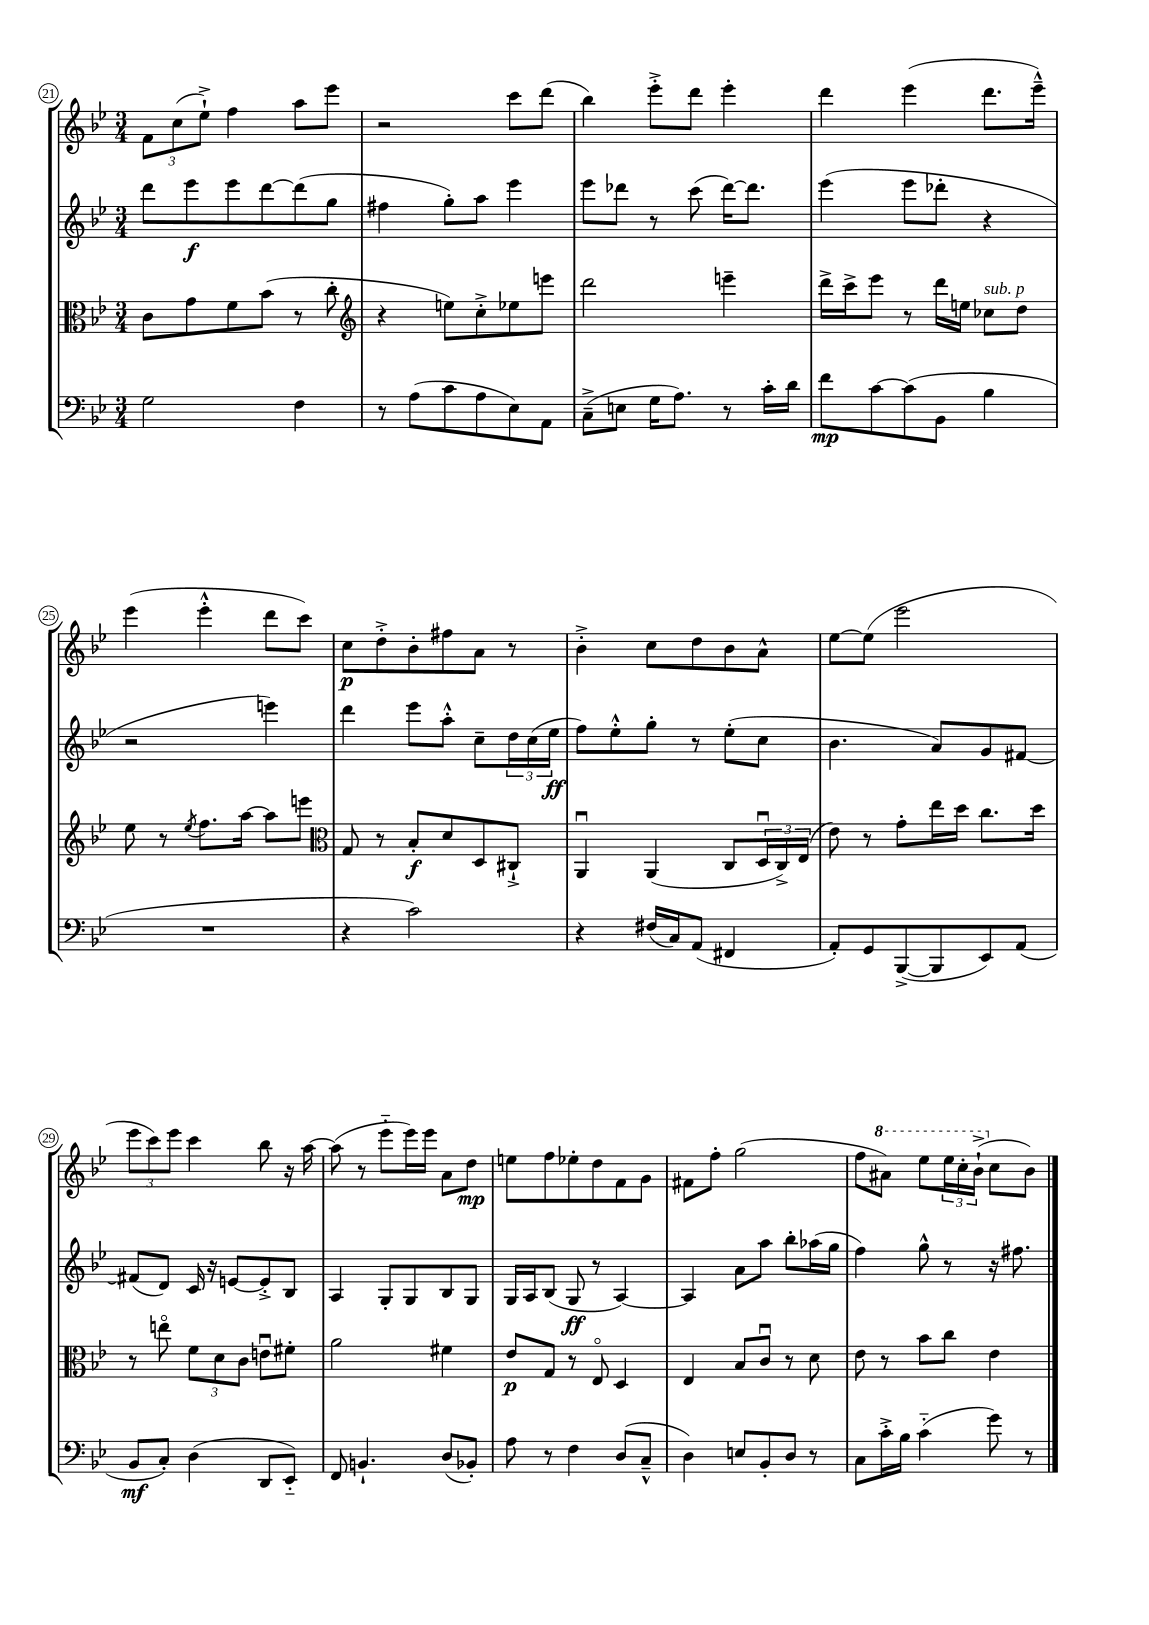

**kern	**dynam	**kern	**dynam	**kern	**dynam	**kern	**dynam
*part4	*part4	*part3	*part3	*part2	*part2	*part1	*part1
*staff4	*staff4	*staff3	*staff3	*staff2	*staff2	*staff1	*staff1
*clefF4	*	*clefC3	*	*clefG2	*	*clefG2	*
*k[b-e-]	*	*k[b-e-]	*	*k[b-e-]	*	*k[b-e-]	*
*M3/4	*	*M3/4	*	*M3/4	*	*M3/4	*
=21	=21	=21	=21	=21	=21	=21	=21
2G\	.	8c\L	.	8ddd\L	.	12f\L	.
.	.	.	.	.	.	(12cc\	.
.	.	8g\	.	8eee-\	f	.	.
.	.	.	.	.	.	12ee-`^\J)	.
.	.	8f\	.	8eee-\	.	4ff\	.
.	.	(8b-\J	.	[8ddd\	.	.	.
4F\	.	8r	.	(8ddd\]	.	8aa\L	.
.	.	8cc'\	.	8gg\J	.	8eee-\J	.
=22	=22	=22	=22	=22	=22	=22	=22
*	*	*clefG2	*	*	*	*	*
8r	.	4r	.	4ff#X\	.	2r	.
(8A\L	.	.	.	.	.	.	.
8c\	.	8een\L)	.	8gg'\L)	.	.	.
8A\	.	8cc'^\	.	8aa\J	.	.	.
8E-\)	.	8ee-X\	.	4eee-\	.	8ccc\L	.
8AA\J	.	8eeen\J	.	.	.	(8ddd\J	.
=23	=23	=23	=23	=23	=23	=23	=23
(8C~^\L	.	2ddd\	.	8eee-\L	.	4bb-\)	.
8En\J	.	.	.	8ddd-X\J	.	.	.
16G\KL	.	.	.	8r	.	8eee-'^\L	.
8.A\J)	.	.	.	.	.	.	.
.	.	.	.	(8ccc\	.	8ddd\J	.
8r	.	4eeen~\	.	[16ddd-\KL)	.	4eee-'\	.
.	.	.	.	8.ddd-\J]	.	.	.
16c'\LL	.	.	.	.	.	.	.
16d\JJ	.	.	.	.	.	.	.
=24	=24	=24	=24	=24	=24	=24	=24
8f\L	mp	16ddd^\LL	.	(4eee-\	.	4ddd\	.
.	.	16ccc^\J	.	.	.	.	.
[8c\	.	8eee-\J	.	.	.	.	.
(8c\]	.	8r	.	8eee-\L	.	(4eee-\	.
8BB-\J	.	16ddd\LL	.	8ddd-X'\J	.	.	.
.	.	16een\JJ	.	.	.	.	.
!	!	!LO:TX:a:i:t=sub. p	!	!	!	!	!
4B-\	.	8cc-X\L	.	4r	.	8.ddd\L	.
.	.	8dd\J	.	.	.	.	.
.	.	.	.	.	.	16eee-~^^\Jk)	.
!!LO:LB:g=z
=25	=25	=25	=25	=25	=25	=25	=25
2.r	.	8ee-\	.	2r	.	(4eee-\	.
.	.	8r	.	.	.	.	.
.	.	8qee-/	.	.	.	.	.
.	.	8.ff\L	.	.	.	4eee-'^^\	.
.	.	[16aa\Jk	.	.	.	.	.
.	.	8aa\L]	.	4eeen\)	.	8ddd\L	.
.	.	8eeen\J	.	.	.	8ccc\J)	.
=26	=26	=26	=26	=26	=26	=26	=26
*	*	*clefC3	*	*	*	*	*
4r	.	8G/	.	4ddd\	.	8cc\L	p
.	.	8r	.	.	.	8dd'^\	.
2c\)	.	8B-'/L	f	8eee-\L	.	8b-'\	.
.	.	8d/	.	8aa'^^\J	.	8ff#X\	.
.	.	8D/	.	8cc~\L	.	8a\J	.
.	.	8C#X`^/J	.	24dd\L	.	8r	.
.	.	.	.	(24cc\	.	.	.
.	.	.	.	24ee-\JJ	ff	.	.
=27	=27	=27	=27	=27	=27	=27	=27
4r	.	4AAu/	.	8ff\L)	.	4b-'^\	.
.	.	.	.	8ee-'^^\	.	.	.
(16F#X/LL	.	(4AA/	.	8gg'\J	.	8cc\L	.
16C/J)	.	.	.	.	.	.	.
(8AA/J	.	.	.	8r	.	8dd\	.
4FF#X/	.	8C/L	.	(8ee-'\L	.	8b-\	.
.	.	24Du/L	.	8cc\J	.	8a^^\J	.
.	.	24C^/)	.	.	.	.	.
.	.	(24E-/JJ	.	.	.	.	.
=28	=28	=28	=28	=28	=28	=28	=28
8AA'/L)	.	8e-\)	.	4.b-\	.	[8ee-\L	.
8GG/	.	8r	.	.	.	(8ee-\J]	.
([8BBB-^/	.	8g'\L	.	.	.	2eee-\	.
8BBB-/]	.	16ee-\L	.	8a/L)	.	.	.
.	.	16dd\JJ	.	.	.	.	.
8EE-/)	.	8.cc\L	.	8g/	.	.	.
(8AA/J	.	.	.	[8f#X/J	.	.	.
.	.	16dd\Jk	.	.	.	.	.
!!LO:LB:g=z
=29	=29	=29	=29	=29	=29	=29	=29
8BB-/L	mf	8r	.	(8f#X/L]	.	12eee-\L	.
.	.	.	.	.	.	12ccc\)	.
8C'/J)	.	8een\	.	8d/J)	.	.	.
.	.	.	.	.	.	12eee-\J	.
(4D\	.	12f\L	.	16c/	.	4ccc\	.
.	.	.	.	16r	.	.	.
.	.	12d\	.	.	.	.	.
.	.	.	.	[8en/L	.	.	.
.	.	12c\J	.	.	.	.	.
8DD/L	.	8enu\L	.	8e'^/]	.	8bb-\	.
8EE-/J)	.	8f#X'\J	.	8B-/J	.	16r	.
.	.	.	.	.	.	[16aa\	.
=30	=30	=30	=30	=30	=30	=30	=30
8FF/	.	2a\	.	4A/	.	(8aa\]	.
4.BBn`/	.	.	.	.	.	8r	.
.	.	.	.	8G'/L	.	8eee-\L	.
.	.	.	.	8G/	.	16eee-\L)	.
.	.	.	.	.	.	16eee-\JJ	.
(8D/L	.	4f#X\	.	8B-/	.	8a\L	.
8BB-X'/J)	.	.	.	8G/J	.	8dd\J	mp
=31	=31	=31	=31	=31	=31	=31	=31
8A\	.	8e-/L	p	16G/LL	.	8een\L	.
.	.	.	.	16A/J	.	.	.
8r	.	8G/J	.	(8B-/J	.	8ff\	.
4F\	.	8r	.	8G/	ff	8ee-X'\	.
.	.	8E-/	.	8r	.	8dd\	.
(8D/L	.	4D/	.	[4A/)	.	8f\	.
8C~^^/J	.	.	.	.	.	8g\J	.
=32	=32	=32	=32	=32	=32	=32	=32
4D\)	.	4E-/	.	4A/]	.	8f#X\L	.
.	.	.	.	.	.	8ff'\J	.
8En/L	.	8B-/L	.	8a\L	.	(2gg\	.
8BB-'/	.	8cu/J	.	8aa\J	.	.	.
8D/J	.	8r	.	8bb-'\L	.	.	.
8r	.	8d\	.	(16aa-X\L	.	.	.
.	.	.	.	16gg\JJ	.	.	.
=33	=33	=33	=33	=33	=33	=33	=33
8C\L	.	8e-\	.	4ff\)	.	8ff\L	.
*	*	*	*	*	*	*8va	*
16c'^\L	.	8r	.	.	.	8aa#X\J)	.
16B-\JJ	.	.	.	.	.	.	.
(4c\	.	8b-\L	.	8gg^^\	.	8eee-\L	.
.	.	8cc\J	.	8r	.	24eee-\L	.
.	.	.	.	.	.	24ccc'\	.
.	.	.	.	.	.	(24bb-`^\JJ	.
*	*	*	*	*	*	*X8va	*
8g\)	.	4e-\	.	16r	.	8cc\L	.
.	.	.	.	8.ff#X\	.	.	.
8r	.	.	.	.	.	8b-\J)	.
==	==	==	==	==	==	==	==
*-	*-	*-	*-	*-	*-	*-	*-
